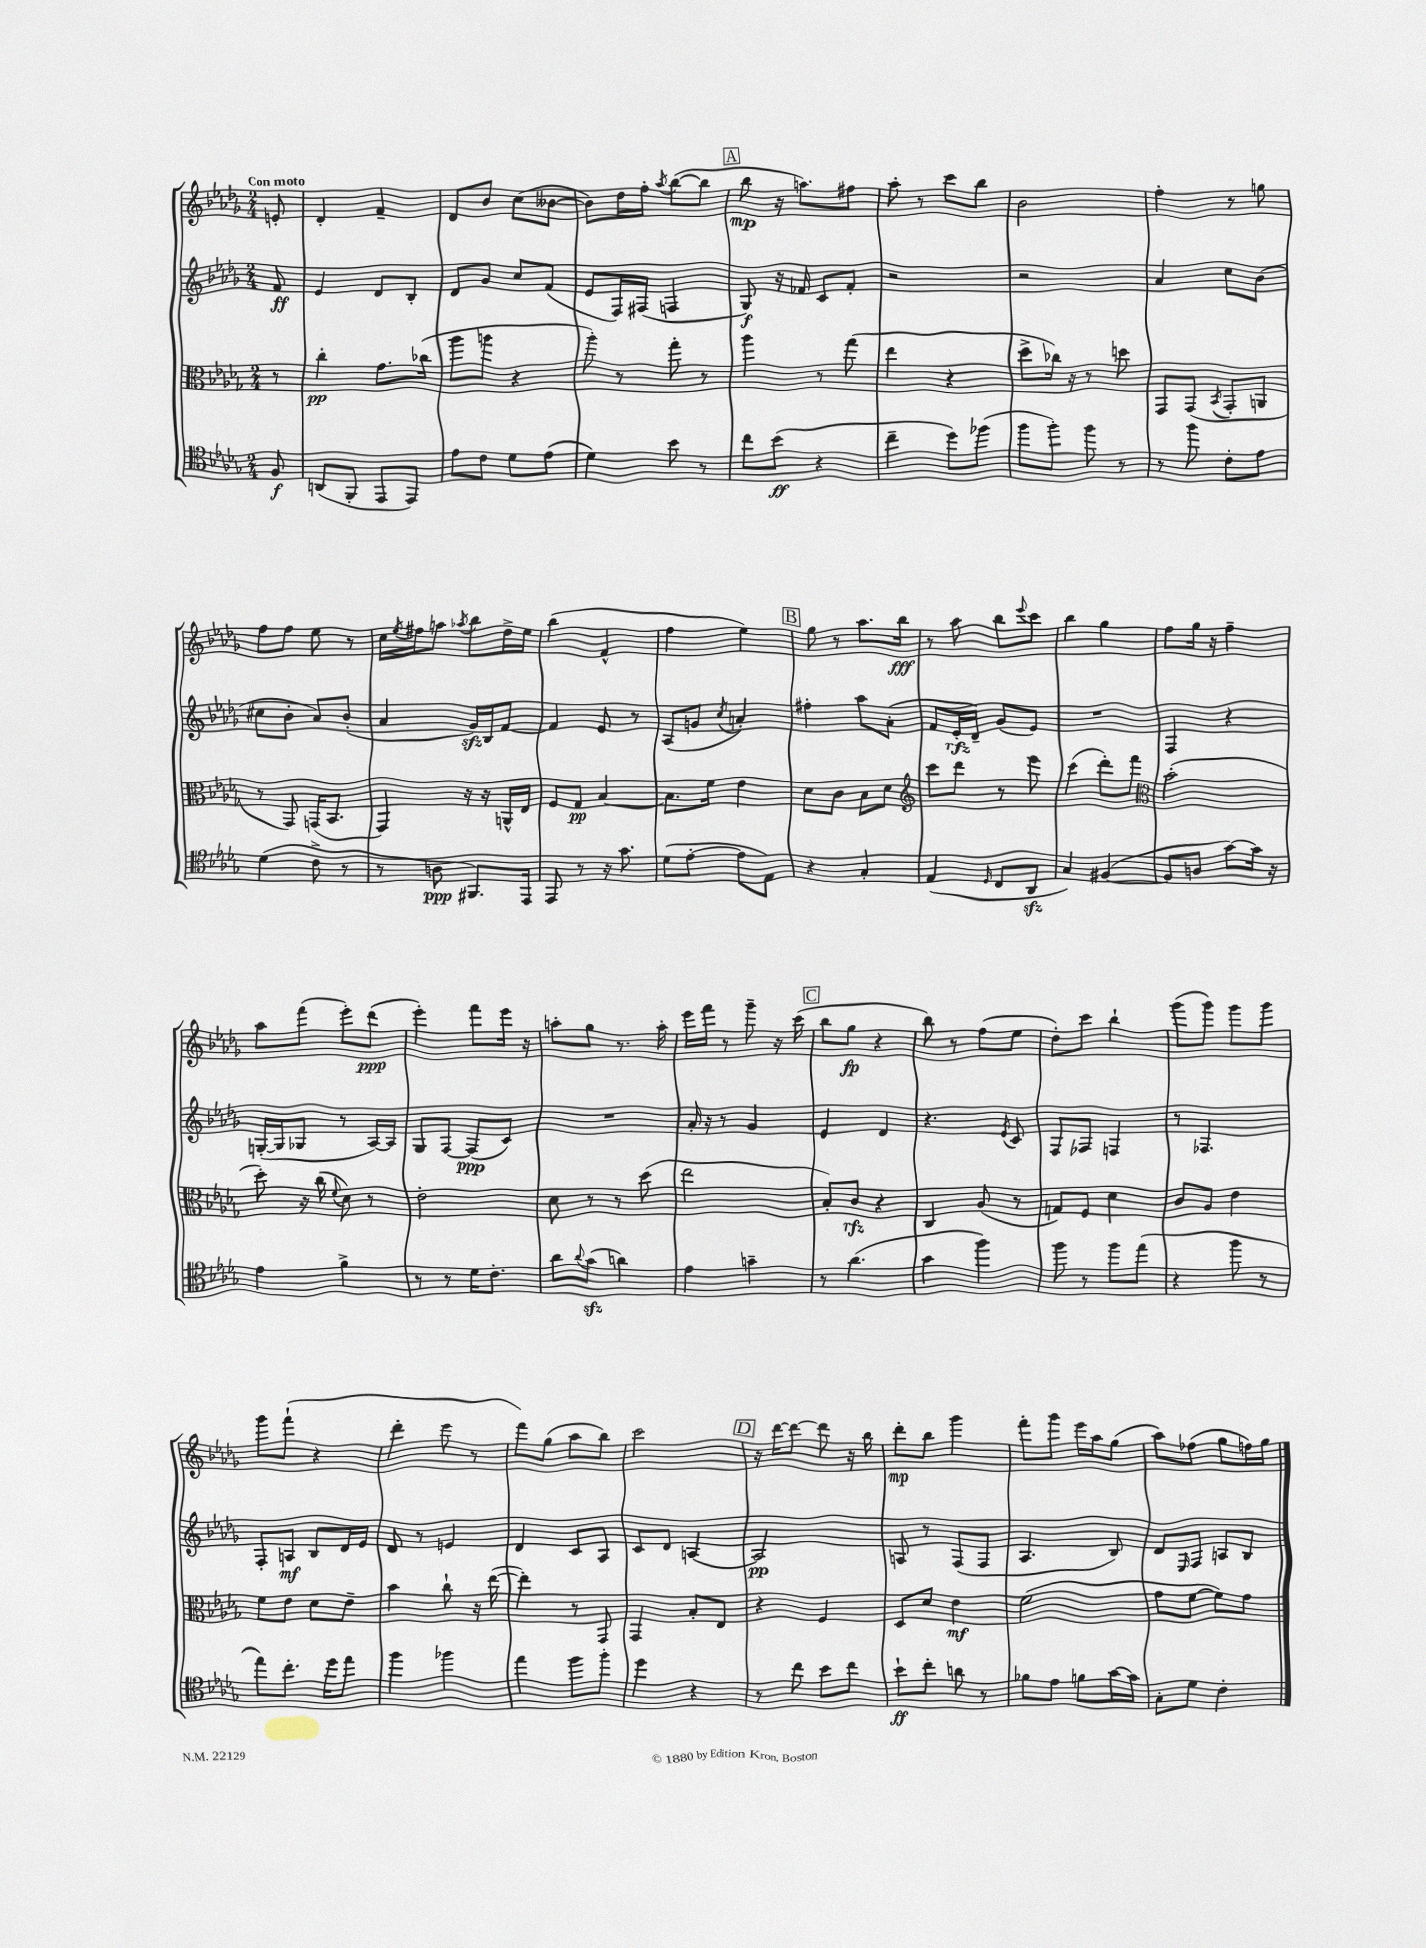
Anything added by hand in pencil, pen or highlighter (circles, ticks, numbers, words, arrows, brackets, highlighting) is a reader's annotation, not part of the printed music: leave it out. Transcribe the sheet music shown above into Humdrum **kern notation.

**kern	**kern	**kern	**kern
*staff4	*staff3	*staff2	*staff1
*clefC4	*clefC3	*clefG2	*clefG2
*k[b-e-a-d-g-]	*k[b-e-a-d-g-]	*k[b-e-a-d-g-]	*k[b-e-a-d-g-]
*M2/4	*M2/4	*M2/4	*M2/4
8F	8r	8f	8e'
=	=	=	=
(8AA	4cc'	4e-	4d-'
8FF'	.	.	.
8EE-	8.g-	8d-	4f~
8EE-)	.	8B-'	.
.	(16cc-	.	.
=	=	=	=
8e-	8aa-	8d-	8d-
8c	8aa	8g-	8b-
8d-	4r	8cc	(8cc
(8e-	.	(8f	[8b--
=	=	=	=
4d-)	8aa-')	8e-	8b--])
.	8r	16F)	16dd-
.	.	(16F#	16ff'
.	.	.	8qaa-
8b-	8gg-'	4F	([8bb-
8r	8r	.	8bb-]
=	=	=	=
8cc	4aa-	8G-)	8bb-
(8b-	.	16r	16r
.	.	16f-	8.aa)
4r	8r	8c	.
.	(8gg-	8f-'	8ff#
=	=	=	=
4cc~	4ee-	2r	8aa-'
.	.	.	8r
8dd-)	4r	.	8ccc
(8ff-	.	.	8bb-
=	=	=	=
8ff	8dd-^	2r	2b-
8ff')	16cc-)	.	.
.	16r	.	.
8ff	8r	.	.
8r	8dd	.	.
=	=	=	=
8r	8GG-	4a-	4ff'
8ff	(8GG-	.	.
.	8qBB-	.	.
8c'	8GG-'	8cc	8r
8e-	8AA	(8b-	8gg
=	=	=	=
(4d-	8r	8cc#	8ff
.	8GG-)	8b-'	8ff
8c^	(16GG	8a-)	8ee-
.	8.BB-	.	.
8r	.	(8b-'	8r
=	=	=	=
8r	4GG-)	4a-	16cc
.	.	.	8qee-
.	.	.	16ff#
8A	.	.	8aa
.	.	.	8qaa-
8.FF#)	16r	16g-)	8bb-
.	16r	16B-	.
.	16AA^^	[8f	16dd-^
16EE-	16E-	.	16ee-
=	=	=	=
8EE-	8F	4f]	(4bb-
8r	8G-	.	.
16r	[4B-	8e-	4f^^
8.g-	.	.	.
.	.	8r	.
=	=	=	=
(8d-	8.B-]	(8A-	4ff
[8e-'	.	8g	.
.	16f	.	.
.	.	8qcc	.
8e-]	4e-	4a')	4ee-)
8E-)	.	.	.
=	=	=	=
4r	8d-	4ff#'	8gg-
.	8c	.	8r
4G-'	8B-	8aa-	8.aa-
.	8d-	(8a-'	.
.	.	.	16bb-
=	=	=	=
*	*clefG2	*	*
(4E-	8ccc	8f	8r
.	8ddd-	16e-'	8aa-
.	.	16d-~)	.
16qqD-	.	.	.
8C	8r	(8g-	8bb-
.	.	.	8qqeee-
8AA-	8eee-	8e-)	8ccc
=	=	=	=
4G-)	(4ccc	2r	4bb-
([4F#	8ddd-')	.	4gg-
.	8fff	.	.
=	=	=	=
*	*clefC3	*	*
8F#]	(2b-'	4F	8ff
8A	.	.	16gg-
.	.	.	16r
[8g-)	.	4r	4ff~
16g-]	.	.	.
16r	.	.	.
=	=	=	=
4e-	8dd-')	([16G'	8aa-
.	.	16G]	.
.	16r	8G-	(8fff
.	(16cc	.	.
.	8qqf	.	.
4f^	8d-)	8r	8eee-')
.	8r	[16A-)	(8ddd-
.	.	16A-]	.
=	=	=	=
8r	2e-'	8G-	4eee-')
8r	.	[8F	.
16d-	.	(8F]	8fff
8.c'	.	.	.
.	.	8c)	16eee-
.	.	.	16r
=	=	=	=
8a-	8d-	2r	8aa'
8qqa-	.	.	.
(8g-	8r	.	8gg-
4a)	8r	.	8.r
.	(8dd-	.	.
.	.	.	16aa'
=	=	=	=
4e-	2ee-	16a-'	16eee-
.	.	16r	16fff
.	.	8r	8r
4g~	.	4g-	8ggg-~
.	.	.	16r
.	.	.	(16ccc
=	=	=	=
8r	8B-')	4e-	8bb-
(4.a-	8c	.	8gg-
.	4r	4d-	4r
=	=	=	=
4g-	4C	4.r	8bb-)
.	.	.	8r
4ff)	(8A-	.	(8ff
.	.	8qe-	.
.	8r	8c	8ee-
=	=	=	=
8ff	8G)	8F	8dd-')
8r	8F	8F-	8ccc
8ff	4d-	4F	4bb-`
(8ee-	.	.	.
=	=	=	=
4r	8c	8r	(8ggg-
.	8A-	4.F-	8ggg-)
8ff	4e-	.	8ggg-
8r	.	.	8ggg-
=	=	=	=
8ee-)	8f	8F'	8ggg-
8.cc'	8e-	8A	(8fff`
.	8d-	8B-	4r
16dd-	.	.	.
8ee-	8e-~	16d-	.
.	.	16e-	.
=	=	=	=
4ff	4b-	8d-	4ddd-'
.	.	8r	.
4ff-	8cc`	4e	8eee-
.	16r	.	8r
.	([16ee-	.	.
=	=	=	=
4ee-	4ee-'])	4d-	8fff)
.	.	.	(8gg-
8ff	8r	8c	8aa-
8ff'	8GG-	8A-	8bb-)
=	=	=	=
4dd-	4GG-	8c	2ccc
.	.	8d-	.
4r	8B-'	[4A	.
.	8E-	.	.
=	=	=	=
8r	4r	2A]	16r
.	.	.	[16ddd-
8cc	.	.	8ddd-_
8b-	4F	.	8ddd-]
8cc	.	.	16r
.	.	.	16bb-
=	=	=	=
8b-`	8D-	8A	8ddd-'
8cc'	8d-	8r	8bb-
8a	4e-	(8F	4ggg-
8r	.	8F	.
=	=	=	=
8f-	(2f	4.A-	8fff'
8e-	.	.	8ggg-
8f	.	.	16eee-
.	.	.	16aa-
[16g-	.	8B-)	(8gg-
16g-]	.	.	.
=	=	=	=
8G-'	8g-	8d-	8aa-)
.	.	16qqE-	.
8d-	[8f	8F	(8ff-
4c'	8f])	8A	8gg-
.	8g-	8B-	16ff)
.	.	.	16gg-
==	==	==	==
*-	*-	*-	*-
